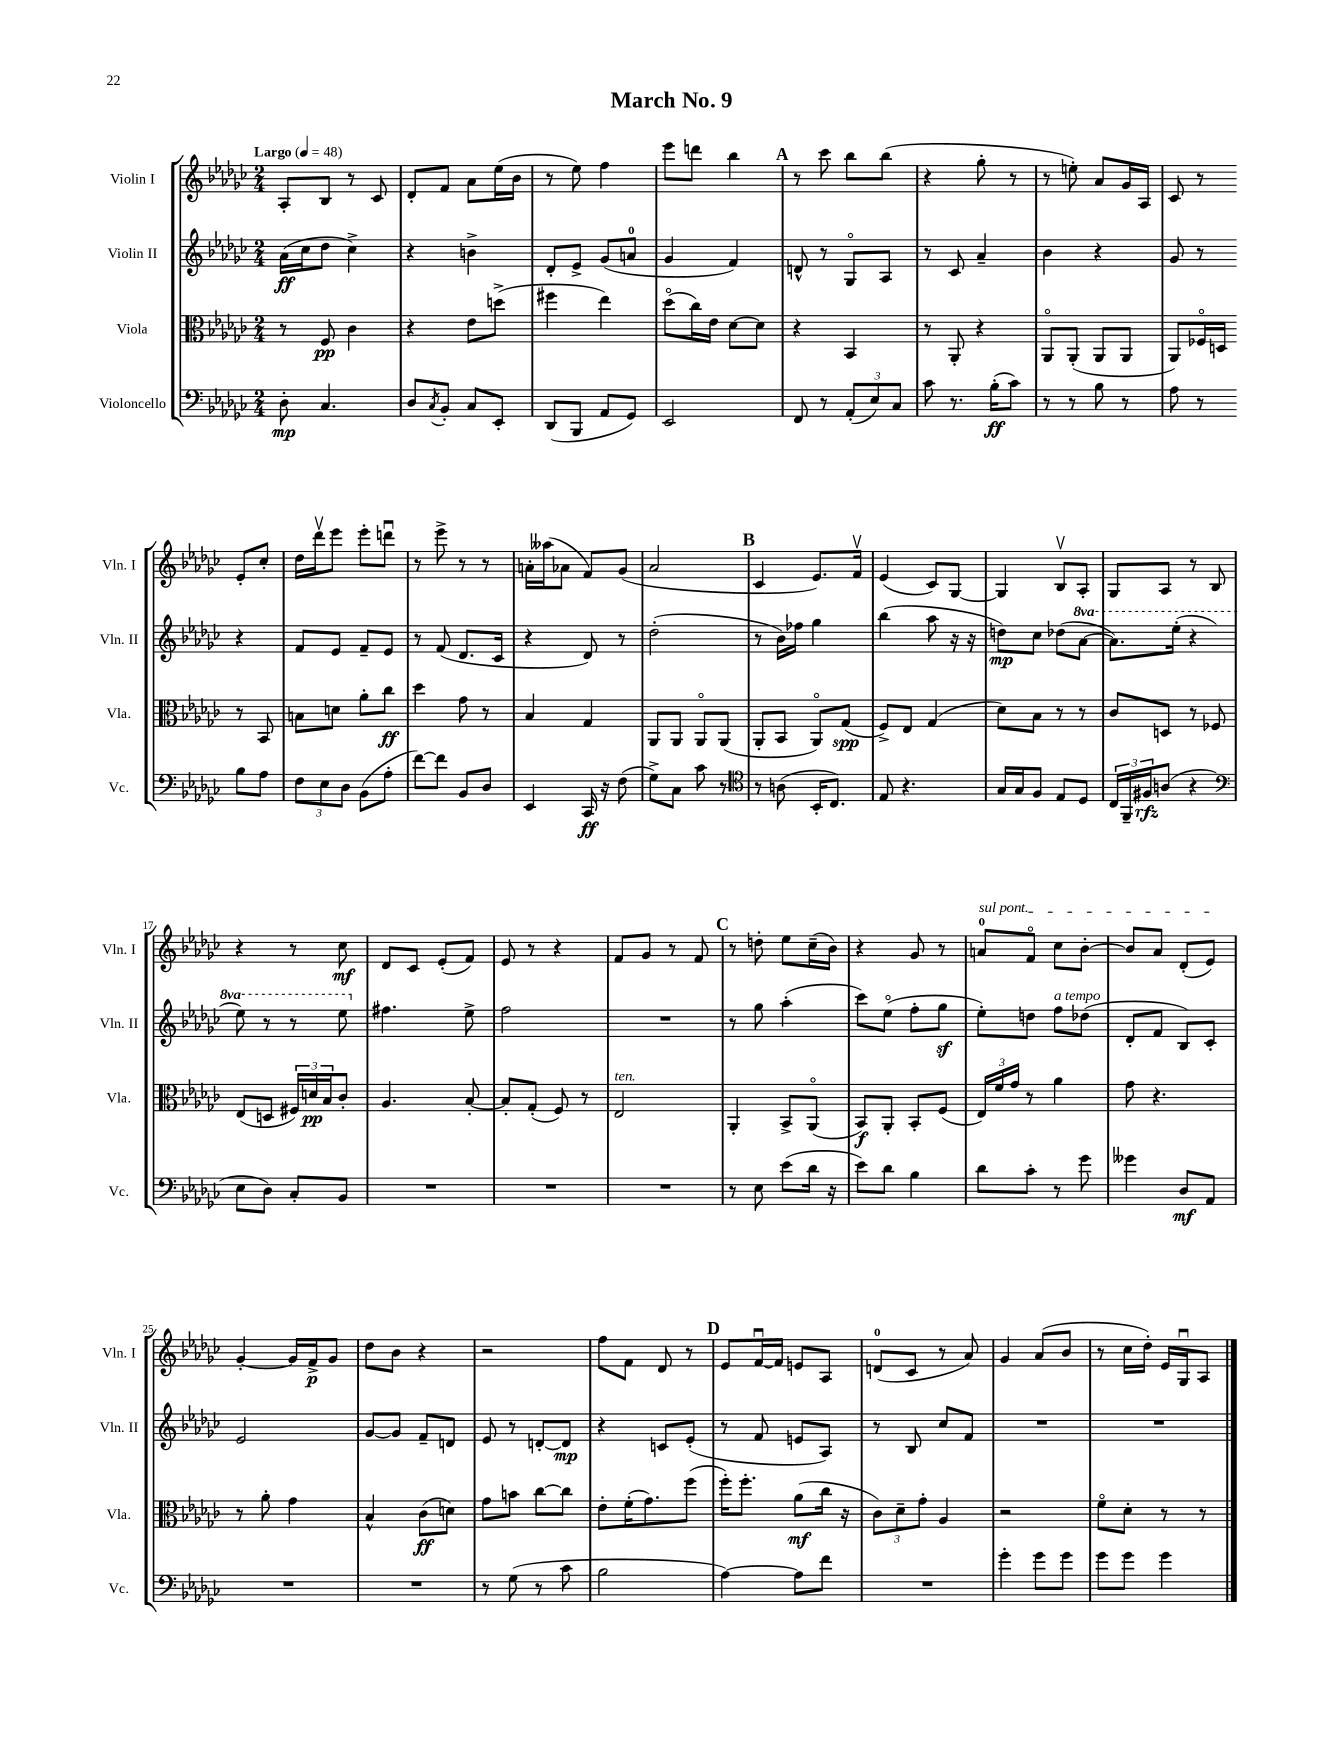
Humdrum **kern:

**kern	**dynam	**kern	**dynam	**kern	**dynam	**kern	**dynam
*part4	*part4	*part3	*part3	*part2	*part2	*part1	*part1
*staff4	*staff4	*staff3	*staff3	*staff2	*staff2	*staff1	*staff1
*I"Violoncello	*	*I"Viola	*	*I"Violin II	*	*I"Violin I	*
*I'Vc.	*	*I'Vla.	*	*I'Vln. II	*	*I'Vln. I	*
*clefF4	*	*clefC3	*	*clefG2	*	*clefG2	*
*k[b-e-a-d-g-c-]	*	*k[b-e-a-d-g-c-]	*	*k[b-e-a-d-g-c-]	*	*k[b-e-a-d-g-c-]	*
*M2/4	*	*M2/4	*	*M2/4	*	*M2/4	*
*MM48	*	*MM48	*	*MM48	*	*MM48	*
=1	=1	=1	=1	=1	=1	=1	=1
!	!	!	!	!	!	!LO:TX:a:B:t=Largo	!
8D-'\	mp	8r	.	(16a-\LL	ff	8A-'/L	.
.	.	.	.	16cc-\J	.	.	.
4.C-/	.	8F/	pp	8dd-\J	.	8B-/J	.
.	.	4c-\	.	4cc-^\)	.	8r	.
.	.	.	.	.	.	8c-/	.
=2	=2	=2	=2	=2	=2	=2	=2
8D-/L	.	4r	.	4r	.	8d-'/L	.
8qC-/	.	.	.	.	.	.	.
8BB-'/J	.	.	.	.	.	8f/J	.
8C-/L	.	8e-\L	.	4bn^\	.	8a-\L	.
8EE-'/J	.	(8ddn^\J	.	.	.	(16ee-\L	.
.	.	.	.	.	.	16b-\JJ	.
=3	=3	=3	=3	=3	=3	=3	=3
(8DD-/L	.	4ff#X\	.	8d-'/L	.	8r	.
8BBB-/J	.	.	.	8e-^/J	.	8ee-\)	.
8AA-/L	.	4ee-\)	.	(8g-/L	.	4ff\	.
8GG-/J)	.	.	.	8an/J	.	.	.
=4	=4	=4	=4	=4	=4	=4	=4
2EE-/	.	(8dd-\L	.	4g-/	.	8eee-\L	.
.	.	16cc-\L)	.	.	.	8dddn\J	.
.	.	16e-\JJ	.	.	.	.	.
.	.	[8d-\L	.	4f/)	.	4bb-\	.
.	.	8d-\J]	.	.	.	.	.
!!LO:REH:place=s1:t=A
=5	=5	=5	=5	=5	=5	=5	=5
8FF/	.	4r	.	8dn^^/	.	8r	.
8r	.	.	.	8r	.	8ccc-\	.
(12AA-'/L	.	4BB-/	.	8G-/L	.	8bb-\L	.
12E-/)	.	.	.	.	.	.	.
.	.	.	.	8A-/J	.	(8bb-\J	.
12C-/J	.	.	.	.	.	.	.
=6	=6	=6	=6	=6	=6	=6	=6
8c-\	.	8r	.	8r	.	4r	.
8.r	.	8AA-'/	.	8c-/	.	.	.
.	.	4r	.	4a-~/	.	8gg-'\	.
(16B-'\KL	ff	.	.	.	.	.	.
8c-\J)	.	.	.	.	.	8r	.
=7	=7	=7	=7	=7	=7	=7	=7
8r	.	8AA-/L	.	4b-\	.	8r	.
8r	.	(8AA-'/J	.	.	.	8een'\)	.
8B-\	.	8AA-/L	.	4r	.	8a-/L	.
8r	.	8AA-/J	.	.	.	16g-/L	.
.	.	.	.	.	.	16A-/JJ	.
=8	=8	=8	=8	=8	=8	=8	=8
8A-\	.	8AA-/L)	.	8g-/	.	8c-/	.
8r	.	16F-X/L	.	8r	.	8r	.
.	.	16Dn/JJ	.	.	.	.	.
8B-\L	.	8r	.	4r	.	8e-'/L	.
8A-\J	.	8BB-/	.	.	.	8cc-'/J	.
!!LO:LB:g=z
=9	=9	=9	=9	=9	=9	=9	=9
12F\L	.	8Bn\L	.	8f/L	.	16dd-\LL	.
.	.	.	.	.	.	16ddd-v\J	.
12E-\	.	.	.	.	.	.	.
.	.	8dn\J	.	8e-/J	.	8eee-\J	.
12D-\J	.	.	.	.	.	.	.
(8BB-\L	.	8a-'\L	.	8f~/L	.	8eee-'\L	.
8A-'\J	.	8cc-\J	ff	8e-/J	.	8dddnu\J	.
=10	=10	=10	=10	=10	=10	=10	=10
[8f\L)	.	4dd-\	.	8r	.	8r	.
8f\J]	.	.	.	(8f/	.	8eee-^\	.
8BB-/L	.	8g-\	.	8.d-/L	.	8r	.
8D-/J	.	8r	.	.	.	8r	.
.	.	.	.	16c-/Jk	.	.	.
=11	=11	=11	=11	=11	=11	=11	=11
4EE-/	.	4B-/	.	4r	.	16an'\LL	.
.	.	.	.	.	.	(16aa--X\J	.
.	.	.	.	.	.	8a-X\J	.
16CC-/	ff	4G-/	.	8d-/)	.	8f/L)	.
16r	.	.	.	.	.	.	.
(8F\	.	.	.	8r	.	(8g-/J	.
=12	=12	=12	=12	=12	=12	=12	=12
8G-^\L)	.	8AA-/L	.	(2dd-'\	.	2a-/	.
8C-\J	.	8AA-/J	.	.	.	.	.
8c-\	.	8AA-/L	.	.	.	.	.
8r	.	(8AA-/J	.	.	.	.	.
!!LO:REH:place=s1:t=B
=13	=13	=13	=13	=13	=13	=13	=13
*clefC4	*	*	*	*	*	*	*
8r	.	8AA-'/L	.	8r	.	4c-/	.
(8An\	.	8BB-/J	.	16b-\LL)	.	.	.
.	.	.	.	16ff-X\JJ	.	.	.
16BB-'/KL	.	8AA-/L)	.	4gg-\	.	8.e-/L)	.
8.C-/J)	.	.	.	.	.	.	.
.	.	(8G-/J	spp	.	.	.	.
.	.	.	.	.	.	16fv/Jk	.
=14	=14	=14	=14	=14	=14	=14	=14
8E-/	.	8F^/L)	.	(4bb-\	.	(4e-/	.
4.r	.	8E-/J	.	.	.	.	.
.	.	(4G-/	.	8aa-\	.	8c-/L)	.
.	.	.	.	16r	.	[8G-/J	.
.	.	.	.	16r	.	.	.
=15	=15	=15	=15	=15	=15	=15	=15
16G-/LL	.	8d-\L)	.	8ddn\L)	mp	4G-/]	.
16G-/J	.	.	.	.	.	.	.
8F/J	.	8B-\J	.	8cc-\J	.	.	.
8E-/L	.	8r	.	(8dd-X\L	.	8B-v/L	.
*	*	*	*	*8va	*	*	*
8D-/J	.	8r	.	[8aa-\J	.	8A-'/J	.
=16	=16	=16	=16	=16	=16	=16	=16
24C-/LL	.	8c-/L	.	8.aa-\L])	.	8G-/L	.
24FF~/	.	.	.	.	.	.	.
24F#X/J	rfz	.	.	.	.	.	.
(8An/J	.	8Dn/J	.	.	.	8A-/J	.
.	.	.	.	(16eee-'\Jk	.	.	.
4r	.	8r	.	4r	.	8r	.
.	.	8F-X/	.	.	.	8B-/	.
!!LO:LB:g=z
=17	=17	=17	=17	=17	=17	=17	=17
*clefF4	*	*	*	*	*	*	*
8E-\L	.	(8E-/L	.	8eee-\)	.	4r	.
8D-\J)	.	8Dn/J	.	8r	.	.	.
8C-'/L	.	24F#X/LL)	.	8r	.	8r	.
.	.	24dn/	pp	.	.	.	.
.	.	24B-/J	.	.	.	.	.
8BB-/J	.	8c-'/J	.	8eee-\	.	8cc-\	mf
=18	=18	=18	=18	=18	=18	=18	=18
*	*	*	*	*X8va	*	*	*
2r	.	4.A-/	.	4.ff#X\	.	8d-/L	.
.	.	.	.	.	.	8c-/J	.
.	.	.	.	.	.	(8e-'/L	.
.	.	[8B-'/	.	8ee-^\	.	8f/J)	.
=19	=19	=19	=19	=19	=19	=19	=19
2r	.	8B-'/L]	.	2ff\	.	8e-/	.
.	.	(8G-'/J	.	.	.	8r	.
.	.	8F/)	.	.	.	4r	.
.	.	8r	.	.	.	.	.
=20	=20	=20	=20	=20	=20	=20	=20
!	!	!LO:TX:a:i:t=ten.	!	!	!	!	!
2r	.	2E-/	.	2r	.	8f/L	.
.	.	.	.	.	.	8g-/J	.
.	.	.	.	.	.	8r	.
.	.	.	.	.	.	8f/	.
!!LO:REH:place=s1:t=C
=21	=21	=21	=21	=21	=21	=21	=21
8r	.	4AA-'/	.	8r	.	8r	.
8E-\	.	.	.	8gg-\	.	8ddn'\	.
(8e-\L	.	8BB-^/L	.	(4aa-'\	.	8ee-\L	.
16d-\Jk	.	(8AA-/J	.	.	.	(16cc-~\L	.
16r	.	.	.	.	.	16b-\JJ)	.
=22	=22	=22	=22	=22	=22	=22	=22
8e-\L)	.	8BB-/L)	f	8ccc-\L)	.	4r	.
8d-\J	.	8AA-'/J	.	(8ee-\J	.	.	.
4B-\	.	8BB-'/L	.	8ff'\L	.	8g-/	.
.	.	(8F/J	.	8gg-z\J	.	8r	.
=23	=23	=23	=23	=23	=23	=23	=23
!	!	!	!	!	!	!LO:TX:a:i:t=sul pont.	!
8d-\L	.	24E-/LL)	.	8ee-'\L)	.	8an/L	.
.	.	24f/	.	.	.	.	.
.	.	24g-/JJ	.	.	.	.	.
8c-'\J	.	8r	.	8ddn\J	.	8f/J	.
!	!	!	!	!LO:TX:a:i:t=a tempo	!	!	!
8r	.	4a-\	.	8ff\L	.	8cc-\L	.
8g-\	.	.	.	(8dd-X\J	.	[8b-'\J	.
=24	=24	=24	=24	=24	=24	=24	=24
4g--X\	.	8g-\	.	8d-'/L	.	8b-/L]	.
.	.	4.r	.	8f/J	.	8a-/J	.
8D-/L	mf	.	.	8B-/L)	.	(8d-'/L	.
8AA-/J	.	.	.	8c-'/J	.	8e-/J)	.
!!LO:LB:g=z
=25	=25	=25	=25	=25	=25	=25	=25
2r	.	8r	.	2e-/	.	[4g-'/	.
.	.	8a-'\	.	.	.	.	.
.	.	4g-\	.	.	.	16g-/LL]	.
.	.	.	.	.	.	16f^/J	p
.	.	.	.	.	.	8g-/J	.
=26	=26	=26	=26	=26	=26	=26	=26
2r	.	4B-^^/	.	[8g-/L	.	8dd-\L	.
.	.	.	.	8g-/J]	.	8b-\J	.
.	.	(8c-\L	ff	8f~/L	.	4r	.
.	.	8dn\J)	.	8dn/J	.	.	.
=27	=27	=27	=27	=27	=27	=27	=27
8r	.	8g-\L	.	8e-/	.	2r	.
(8G-\	.	8bn\J	.	8r	.	.	.
8r	.	[8cc-\L	.	[8dn'/L	.	.	.
8c-\	.	8cc-\J]	.	8d/J]	mp	.	.
=28	=28	=28	=28	=28	=28	=28	=28
2B-\	.	8e-'\L	.	4r	.	8ff\L	.
.	.	(16f'\K	.	.	.	8f\J	.
.	.	8.g-\)	.	.	.	.	.
.	.	.	.	8cn/L	.	8d-/	.
.	.	(8ff\J	.	(8e-'/J	.	8r	.
!!LO:REH:place=s1:t=D
=29	=29	=29	=29	=29	=29	=29	=29
[4A-\)	.	16ff'\KL)	.	8r	.	8e-/L	.
.	.	8.ff'\J	.	.	.	.	.
.	.	.	.	8f/	.	[16fu/L	.
.	.	.	.	.	.	16f/JJ]	.
8A-\L]	.	(8a-\L	mf	8en/L	.	8en/L	.
8f\J	.	16cc-\Jk	.	8A-/J)	.	8A-/J	.
.	.	16r	.	.	.	.	.
=30	=30	=30	=30	=30	=30	=30	=30
2r	.	12c-\L)	.	8r	.	(8dn/L	.
.	.	12d-~\	.	.	.	.	.
.	.	.	.	8B-/	.	8c-/J	.
.	.	12g-'\J	.	.	.	.	.
.	.	4A-/	.	8cc-/L	.	8r	.
.	.	.	.	8f/J	.	8a-/)	.
=31	=31	=31	=31	=31	=31	=31	=31
4g-'\	.	2r	.	2r	.	4g-/	.
8g-\L	.	.	.	.	.	(8a-/L	.
8g-\J	.	.	.	.	.	8b-/J	.
=32	=32	=32	=32	=32	=32	=32	=32
8g-\L	.	8f\L	.	2r	.	8r	.
8g-\J	.	8d-'\J	.	.	.	16cc-\LL	.
.	.	.	.	.	.	16dd-'\JJ)	.
4g-\	.	8r	.	.	.	16e-/LL	.
.	.	.	.	.	.	16G-u/J	.
.	.	8r	.	.	.	8A-/J	.
==	==	==	==	==	==	==	==
*-	*-	*-	*-	*-	*-	*-	*-
